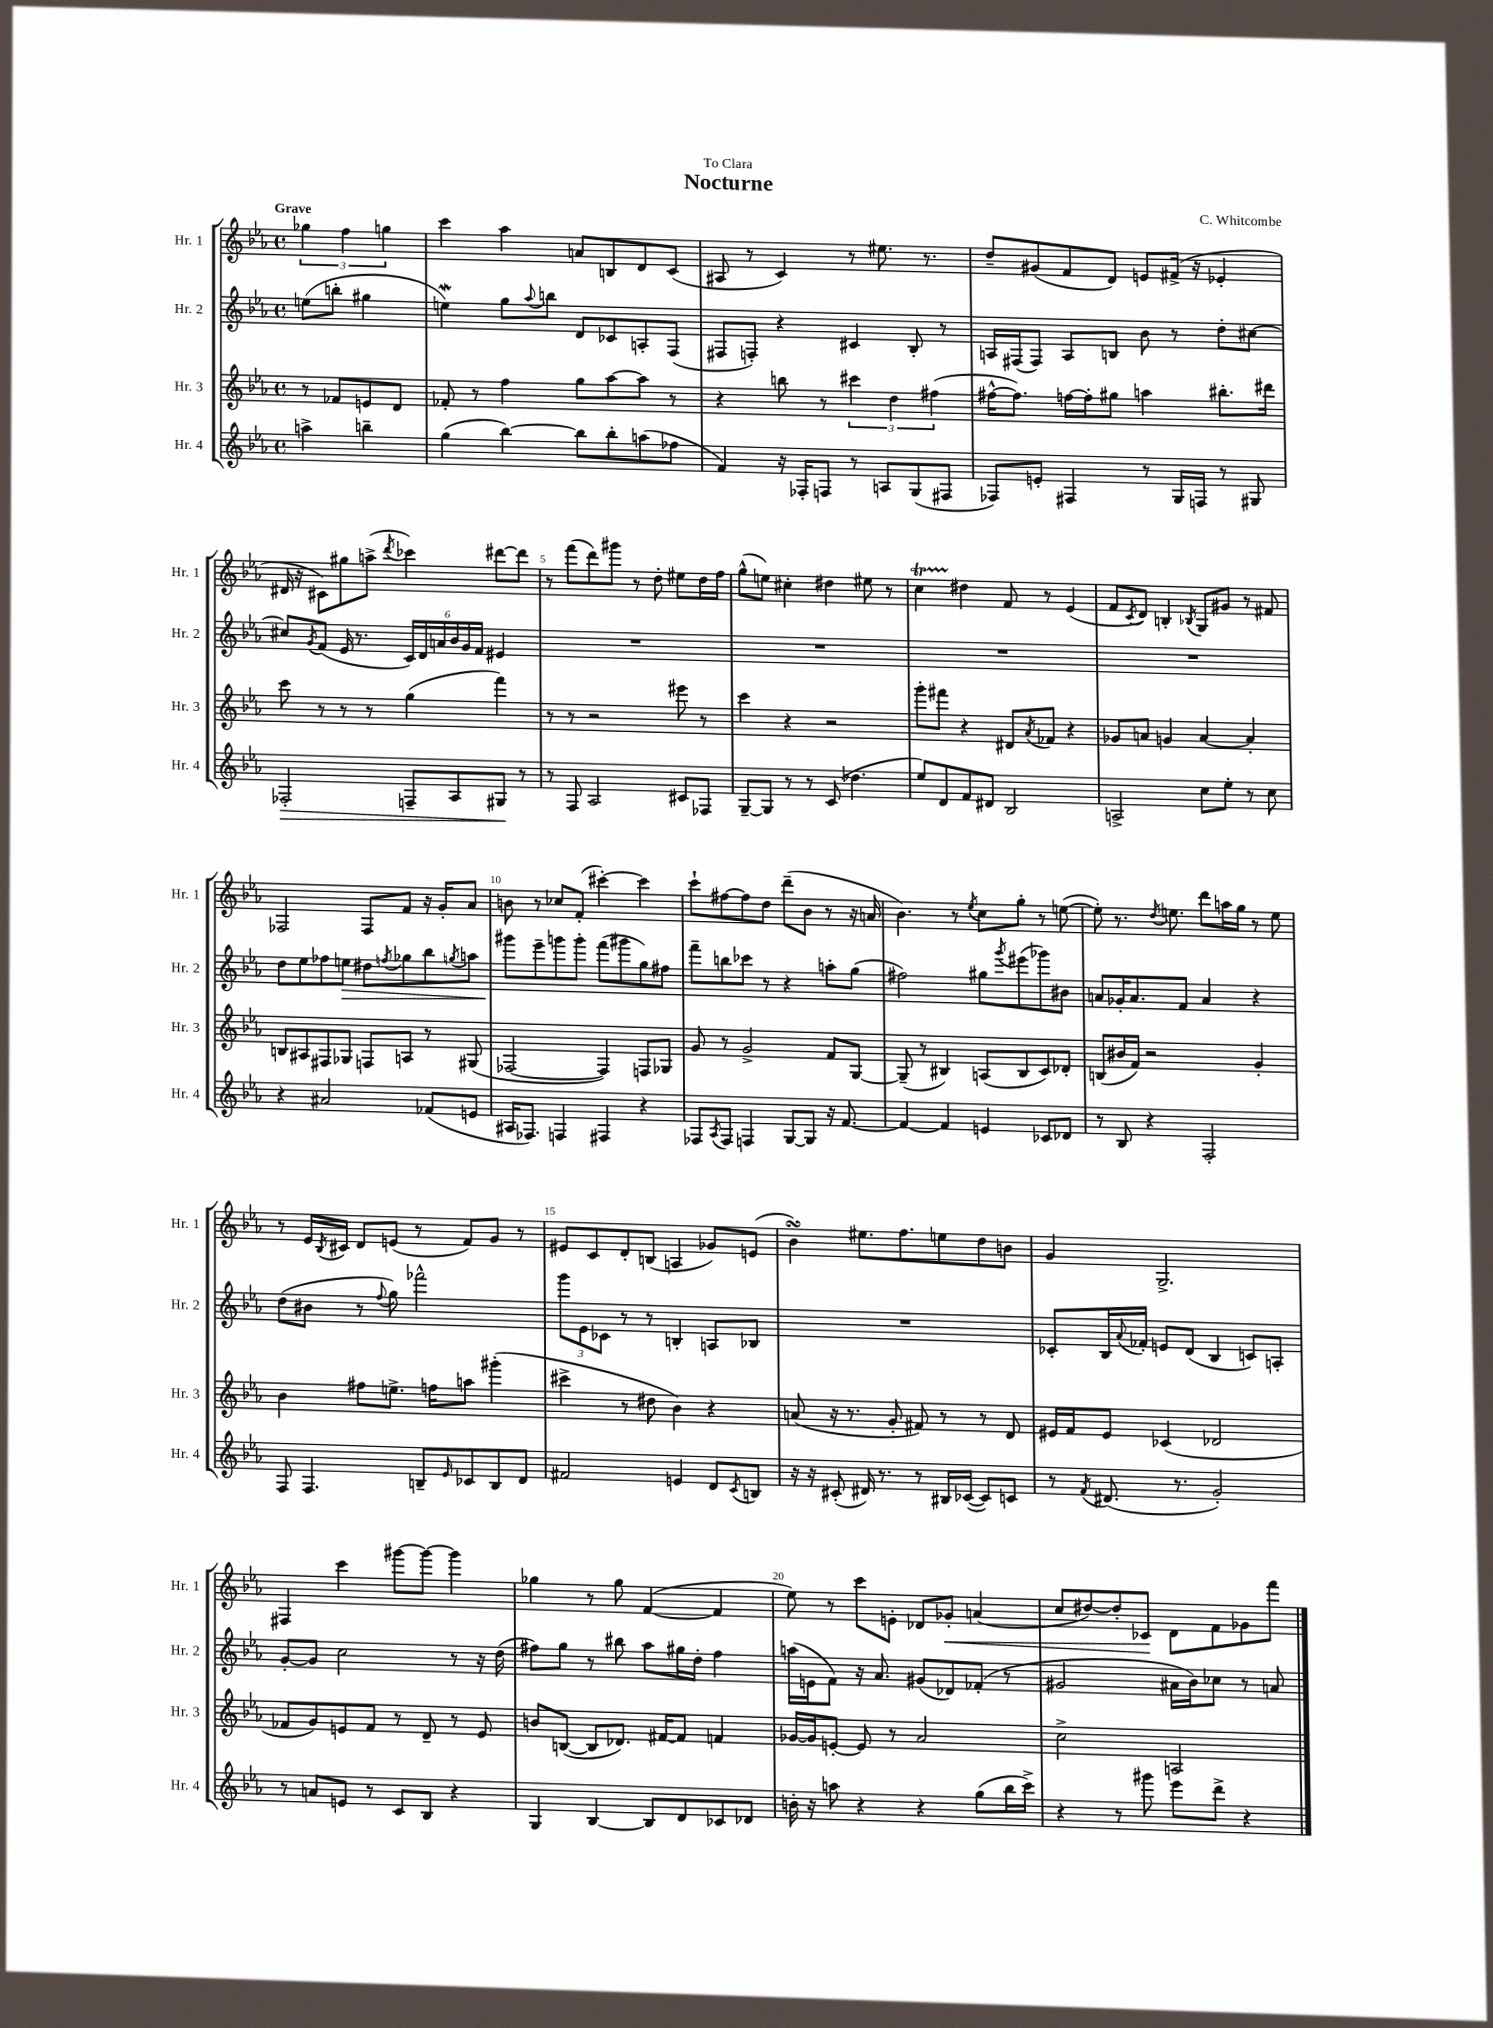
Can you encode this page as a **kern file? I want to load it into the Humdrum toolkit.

**kern	**kern	**kern	**kern
*staff4	*staff3	*staff2	*staff1
*clefG2	*clefG2	*clefG2	*clefG2
*k[b-e-a-]	*k[b-e-a-]	*k[b-e-a-]	*k[b-e-a-]
*M4/4	*M4/4	*M4/4	*M4/4
*met(c)	*met(c)	*met(c)	*met(c)
4aa^\	8r	(8ee\L	6gg-\
.	8f-/L	8bb'\J	.
.	.	.	6ff\
4bb~\	8e/	4gg#\	.
.	.	.	6gg\
.	8d/J	.	.
=	=	=	=
(4gg\	8f-'/	4ee\)	4ccc\
.	8r	.	.
[4bb-\)	4ff\	8gg\L	4aa-\
.	.	8qqaa-/	.
.	.	8bb\J	.
8bb-\]L	8gg\L	8d/L	8a/L
8bb-'\	[8aa-\	8c-/	8B/
(8aa\	8aa-\]J	8A'/	8d/
8ff-\J	8r	(8F/J	(8c/J
=	=	=	=
4f/)	4r	8F#/L	8A#/
.	.	8F'/J)	8r
16r	8bb\	4r	4c/)
16F-'/LK	.	.	.
8F/J	8r	.	.
8r	6ccc#\	4c#/	8r
8A/L	.	.	8.ee#\
.	6dd\	.	.
(8G/	.	8B-'/	.
.	.	.	8.r
.	(6ff#\	.	.
8F#/J	.	8r	.
=	=	=	=
8F-/L)	[16ff#^^\LK	16A/LL	8dd~/L
.	8.ff#\]J)	(16F#/J	.
8e'/J	.	8F#/J)	(8g#/
4F#/	[16ff\LL	8A/L	8f/
.	16ff'\]J	.	.
.	8gg#\J	8B/J	8d/J)
8r	4aa\	8b-\	8e/L
16G/LL	.	8r	(16f#^/Jk
16F/JJ	.	.	16r
8r	8.bb#'\L	8dd'\L	4e-'/
8G#/	.	[8cc#\J	.
.	16ddd#\Jk	.	.
=	=	=	=
2F-'/	8ccc\	8cc#/]L	16d#/
.	.	.	16r
.	.	8qg/	.
.	8r	(8f/J	8c#\L)
.	8r	16e-/	8gg#\
.	.	8.r	.
.	8r	.	(8aa^\J
.	.	.	8qddd/
8F~/L	(4gg\	24c/LL)	4ccc-\)
.	.	24d/	.
.	.	24a/	.
8A-/	.	24b-/	.
.	.	24g/	.
.	.	24f/JJ	.
8G#/J	4fff\)	4e#/	[8ddd#\L
8r	.	.	8ddd#\]J
=	=	=	=
8r	8r	1r	8r
8F/	8r	.	(8fff\L
2A-/	2r	.	8ddd\)
.	.	.	8ggg#\J
.	.	.	8r
.	.	.	8dd'\
8c#/L	8eee#\	.	8ee#\L
8F-/J	8r	.	16dd\L
.	.	.	16ff\JJ
=	=	=	=
[8G~/L	4ccc\	1r	(8gg^^\L
8G/]J	.	.	8ee\J)
8r	4r	.	4cc#'\
8r	.	.	.
(8c/	2r	.	4dd#\
4.dd-\	.	.	.
.	.	.	8ee#\
.	.	.	8r
=	=	=	=
8ee-/L)	8ggg'\L	1r	4cc\
8d/	8fff#\J	.	.
8f/	4r	.	4dd#\
8d#/J	.	.	.
2B-/	8d#/L	.	8f/
.	8qa-/	.	.
.	8f-/J	.	8r
.	4r	.	(4e-/
=	=	=	=
2A^/	8g-/L	1r	8f/L
.	.	.	8qc/
.	8a/J	.	8d/J)
.	4g/	.	4B'/
.	.	.	8qB-/
8cc\L	[4a/	.	8G/L
8ee-'\J	.	.	8g#/J
8r	4a'/]	.	8r
8cc\	.	.	8f#/
=	=	=	=
4r	8B/L	8dd\L	2F-/
.	8A#/	8ee-\	.
2a#/	8F#/	8ff-\	.
.	8G-/J	8ee\J	.
.	8F/L	8dd#\L	8F-/L
.	.	8qff/	.
.	8A/J	8gg-\	8f/J
(8f-/L	8r	8bb-\	16r
.	.	.	16g'/LK
.	.	8qgg/	.
8e/J	(8G#/	8aa\J	8a-/J
=	=	=	=
16A#/LK	[2F-/	8ggg#\L	8b\
8.F-/J)	.	.	.
.	.	8eee-~\	8r
4F/	.	8ggg\	8cc-/L
.	.	8ggg'\J	(8f'/J
4F#/	4F-/])	(8fff\L	[4ccc#'\)
.	.	8ggg#\	.
4r	8F/L	8gg\)	4ccc#\]
.	8G-/J	8ff#\J	.
=	=	=	=
8F-/L	8g/	8fff~\L	8ccc`\L
8qA-/	.	.	.
8F-/J	8r	8bb\	[8ff#\
4F/	2g^/	8ccc-\J	8ff#\]
.	.	8r	8dd\J
[8G/L	.	4r	(8ddd~\L
8G/]J	.	.	8b-\J
16r	8f/L	8aa'\L	8r
[8.f/	.	.	.
.	[8G/J	(8gg\J	16r
.	.	.	16a/
=	=	=	=
4f/_	(8G~/]	2ff#\)	4.b-\)
.	8r	.	.
4f/]	4B#/)	.	.
.	.	.	8r
.	.	.	8qee-/
4e/	(8A/L	8gg#\L	8cc\L
.	.	8qggg/	.
.	8B#/	(8eee#\	8gg'\J
8c-/L	8c/)	8ggg-\)	8r
8d-/J	8d-'/J	8b#\J	([8ee\
=	=	=	=
8r	(8B/L	8a/L	8ee'\])
8B-/	16b#/L	16g-'/K	8.r
.	16f/JJ)	8.a/	.
4r	2r	.	.
.	.	.	8qdd/
.	.	.	8.ee\
.	.	8f/J	.
2F'/	.	4a/	8ddd\L
.	.	.	16aa\L
.	.	.	16gg\JJ
.	4g'/	4r	8r
.	.	.	8ee\
=	=	=	=
8F/	4b-\	(8dd\L	8r
4.F/	.	8b#\J	16e-/LL
.	.	.	8qB-/
.	.	.	16c#/JJ
.	8ff#\L	8r	8d/L
.	.	8qqff/	.
.	8.ee^\J	8gg\)	(8e/J
8B~/L	.	2fff-^^\	8r
.	16ff\LK	.	.
16qqe-/	.	.	.
8c-/	8aa\J	.	8f/L)
8B/	(4ggg#'\	.	8g/J
8d/J	.	.	8r
=	=	=	=
2f#/	4ccc#^\	12ggg\L	8e#/L
.	.	12e-\	.
.	.	.	8c/
.	.	12c-\J	.
.	8r	8r	8d'/
.	8dd#\	8r	(8B/J
4e/	4b-\)	4B'/	4A/
8d/L	4r	8A/L	8g-/L)
8qc/	.	.	.
8B/J	.	8B-/J	(8e/J
=	=	=	=
16r	(8a/	1r	4b-\)
16r	.	.	.
(8c#'/	16r	.	.
.	8.r	.	.
16d#/)	.	.	8.ee#\L
8.r	.	.	.
.	8g'/	.	.
.	.	.	8.ff\
8r	8f#/)	.	.
16B#/LL	8r	.	8ee\
([16c-/JJ	.	.	.
8c-/]L)	8r	.	8dd\
8c/J	8d/	.	8b\J
=	=	=	=
8r	16e#/LL	8c-'/L	4g/
.	16f/J	.	.
8qf/	.	.	.
(8.d#/	8e#/J	16B-/L	.
.	.	8qqa-/	.
.	.	16f-'/JJ	.
.	(4c-/	8e/L	2.G^/
8.r	.	.	.
.	.	(8d/J	.
2g'/)	2d-/	4B-/	.
.	.	8c/L)	.
.	.	8A'/J	.
=	=	=	=
8r	8f-/L	[8g'/L	4F#/
8a/L	8g/)	8g/]J	.
8e/J	8e/	2cc\	4ccc\
8r	8f-/J	.	.
8c/L	8r	.	[8ggg#\L
8B-/J	8d~/	.	8ggg#\_J
4r	8r	8r	4ggg#\]
.	8e/	16r	.
.	.	(16dd\	.
=	=	=	=
4G/	8b/L	8ff#\L)	4gg-\
.	([8B/J	8gg\J	.
[4B-/	8B/]L	8r	8r
.	8.d-/J)	8bb#\	8gg-\
8B-/]L	.	8aa-\L	([4f/
.	[16f#/LK	.	.
8d/	8f#/]J	16gg#\L	.
.	.	16dd'\JJ	.
8c-/	4f/	4ff#\	4f/]
8d-/J	.	.	.
=	=	=	=
16b'\	[16g-/LL	(16aa\LL	8ee-\)
16r	16g-/]J	16e\J	.
8aa\	[8e'/J	8f\J)	8r
4r	8e/]	16r	8ccc\L
.	.	8.a-/	.
.	8r	.	8e'\J
4r	2a-/	(8g#/L	8d-/L
.	.	8d-/)	8g-'/J
(8gg\L	.	(8f-'/J	(4a/
16bb-\L	.	8r	.
16ccc^\JJ)	.	.	.
=	=	=	=
4r	2cc^\	2g#/	8cc/L
.	.	.	[8dd#/)
8r	.	.	8dd#'/]
8ggg#\	.	.	8c-/J
8eee-\L	2A/	16a#\LL	8d\L
.	.	16b-\J)	.
8ddd^\J	.	8cc-\J	8f\
4r	.	8r	8g-\
.	.	8a/	8fff\J
==	==	==	==
*-	*-	*-	*-
